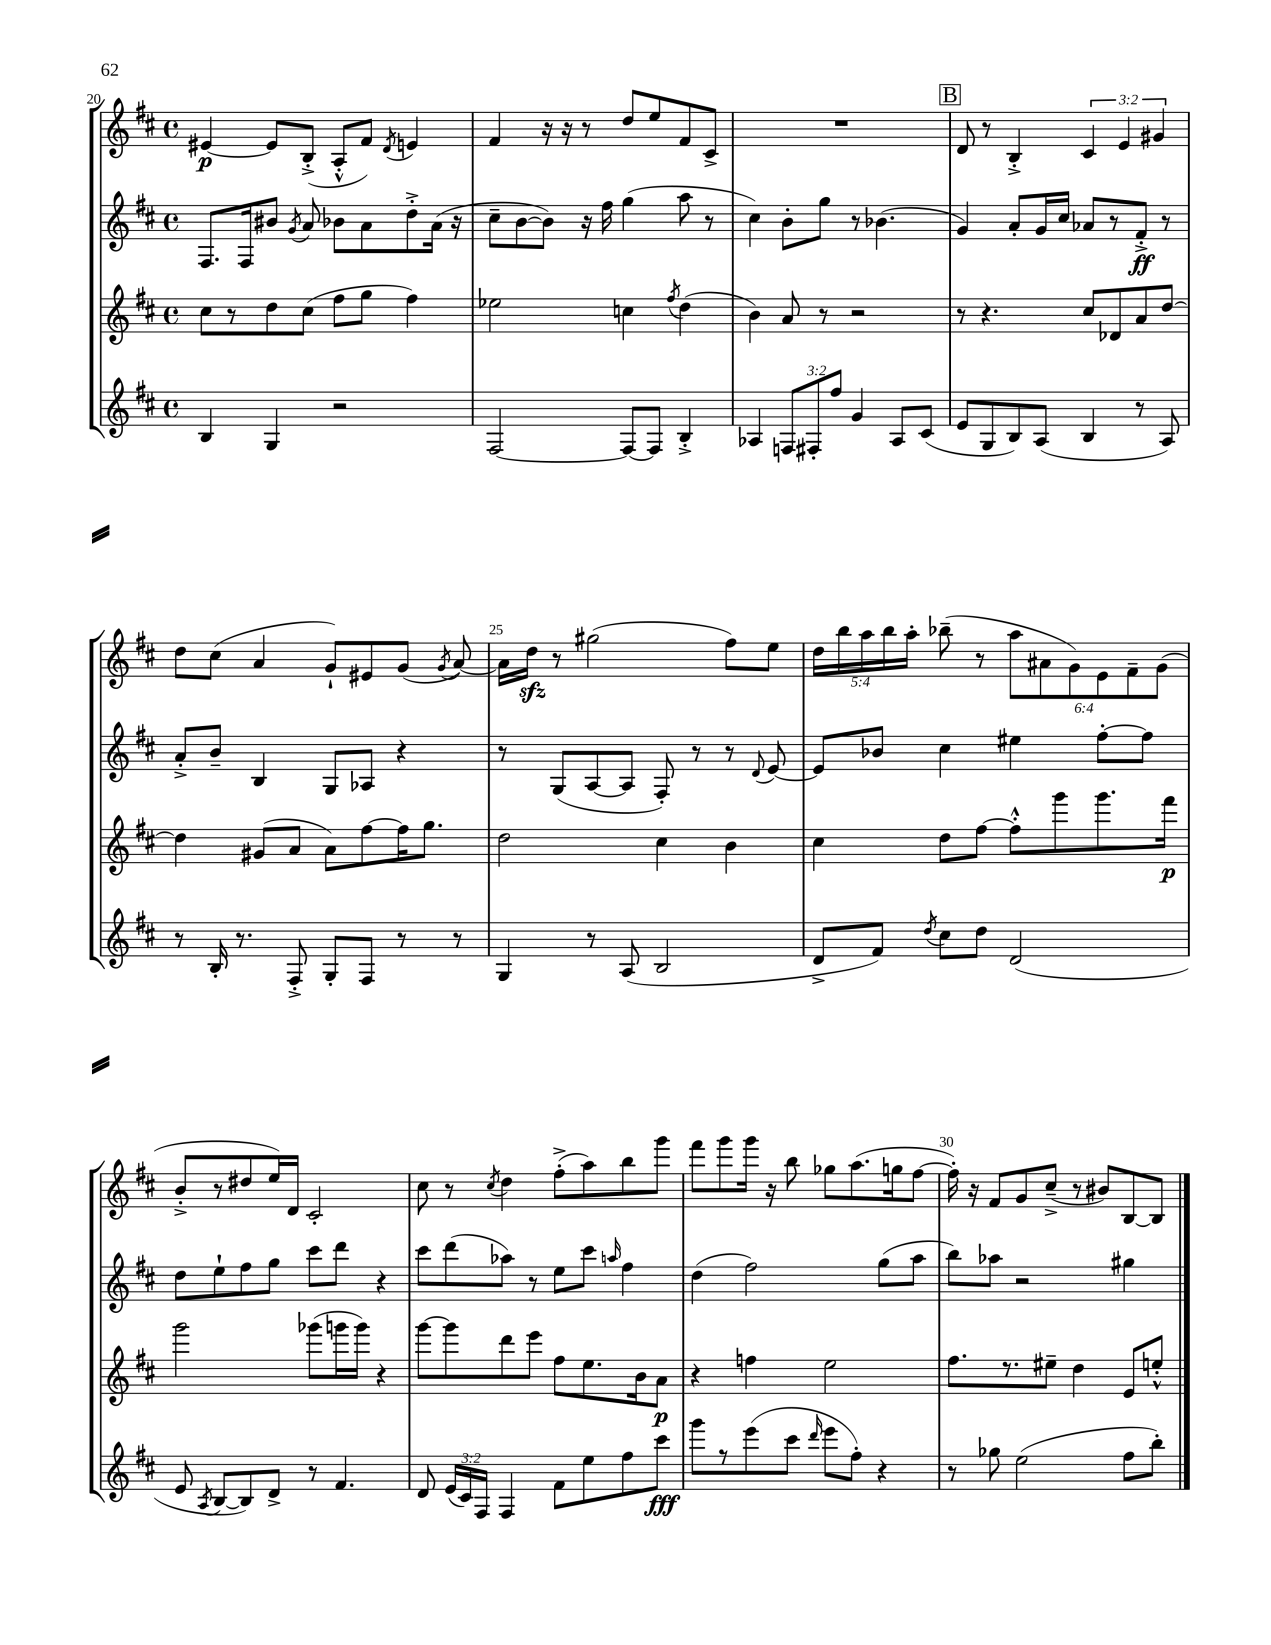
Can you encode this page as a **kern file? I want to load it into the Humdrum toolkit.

**kern	**kern	**kern	**kern
*staff4	*staff3	*staff2	*staff1
*clefG2	*clefG2	*clefG2	*clefG2
*k[f#c#]	*k[f#c#]	*k[f#c#]	*k[f#c#]
*M4/4	*M4/4	*M4/4	*M4/4
*met(c)	*met(c)	*met(c)	*met(c)
4B	8cc#	8.F#	[4e#
.	8r	.	.
.	.	16F#	.
4G	8dd	8b#	8e#]
.	.	8qg	.
.	(8cc#	8a	(8B'^
2r	8ff#	8b-	8A'^^
.	8gg	8a	8f#)
.	.	.	8qd
.	4ff#)	8dd'^	4e
.	.	(16a	.
.	.	16r	.
=	=	=	=
[2F#	2ee-	8cc#~	4f#
.	.	[8b	.
.	.	8b])	16r
.	.	.	16r
.	.	16r	8r
.	.	16ff#	.
8F#_	4cc	(4gg	8dd
8F#]	.	.	8ee
.	8qff#	.	.
4B'^	(4dd	8aa	8f#
.	.	8r	8c#^
=	=	=	=
4A-	4b)	4cc#)	1r
12F	8a	8b'	.
12F#'	.	.	.
.	8r	8gg	.
12ff#	.	.	.
4g	2r	8r	.
.	.	(4.b-	.
8A-	.	.	.
(8c#	.	.	.
=	=	=	=
8e	8r	4g)	8d
8G	4.r	.	8r
8B)	.	8a'	4B'^
(8A	.	16g	.
.	.	16cc#	.
4B	8cc#	8a-	6c#
.	8d-	8r	.
.	.	.	6e
8r	8a	8f#'^	.
.	.	.	6g#
8A)	[8dd	8r	.
=	=	=	=
8r	4dd]	8a'^	8dd
16B'	.	8b~	(8cc#
8.r	.	.	.
.	(8g#	4B	4a
8F#'^	8a	.	.
8G'	8a)	8G	8g`)
8F#	[8ff#	8A-	8e#
8r	16ff#]	4r	(8g
.	8.gg	.	.
.	.	.	8qg
8r	.	.	[8a)
=	=	=	=
4G	2dd	8r	16a]
.	.	.	16dd
.	.	(8G	8r
8r	.	[8A	(2gg#
(8A	.	8A]	.
2B	4cc#	8F#')	.
.	.	8r	.
.	4b	8r	8ff#)
.	.	8qqd	.
.	.	[8e	8ee
=	=	=	=
8d^	4cc#	8e]	20dd
.	.	.	20bb
.	.	.	20aa
8f#)	.	8b-	.
.	.	.	20bb
.	.	.	20aa'
8qdd	.	.	.
8cc#	8dd	4cc#	(8bb-~
8dd	[8ff#	.	8r
(2d	8ff#'^^]	4ee#	12aa
.	.	.	12a#
.	8ggg	.	.
.	.	.	12g)
.	8.ggg	[8ff#'	12e
.	.	.	12f#~
.	.	8ff#]	.
.	.	.	(12g
.	16fff#	.	.
=	=	=	=
8e	2ggg	8dd	8b'^
8qA	.	.	.
[8B	.	8ee`	8r
8B])	.	8ff#	8dd#
8d^	.	8gg	16ee)
.	.	.	16d
8r	(8ggg-	8ccc#	2c#'
4.f#	16ggg	8ddd	.
.	16ggg)	.	.
.	4r	4r	.
=	=	=	=
8d	[8ggg	8ccc#	8cc#
(24e	8ggg]	(8ddd	8r
24c#)	.	.	.
24F#	.	.	.
.	.	.	8qcc#
4F#	8ddd	8aa-)	4dd
.	8eee	8r	.
8f#	8ff#	8ee	(8ff#'^
8ee	8.ee	8ccc#	8aa)
.	.	16qqaa	.
8ff#	.	4ff#	8bb
.	16b	.	.
8ccc#	8a	.	8ggg
=	=	=	=
8ggg	4r	(4dd	8fff#
8r	.	.	8ggg
(8eee	4ff	2ff#)	16ggg
.	.	.	16r
8ccc#	.	.	8bb
16qqddd	.	.	.
8eee	2ee	.	8gg-
8ff#')	.	.	(8.aa
4r	.	(8gg	.
.	.	.	16gg
.	.	8aa	[8ff#
=	=	=	=
8r	8.ff#	8bb)	16ff#'])
.	.	.	16r
8gg-	.	8aa-	8f#
.	8.r	.	.
(2ee	.	2r	8g
.	8ee#~	.	(8cc#~^
.	4dd	.	8r
.	.	.	8b#)
8ff#	8e	4gg#	[8B
8bb')	8ee'^^	.	8B]
==	==	==	==
*-	*-	*-	*-
